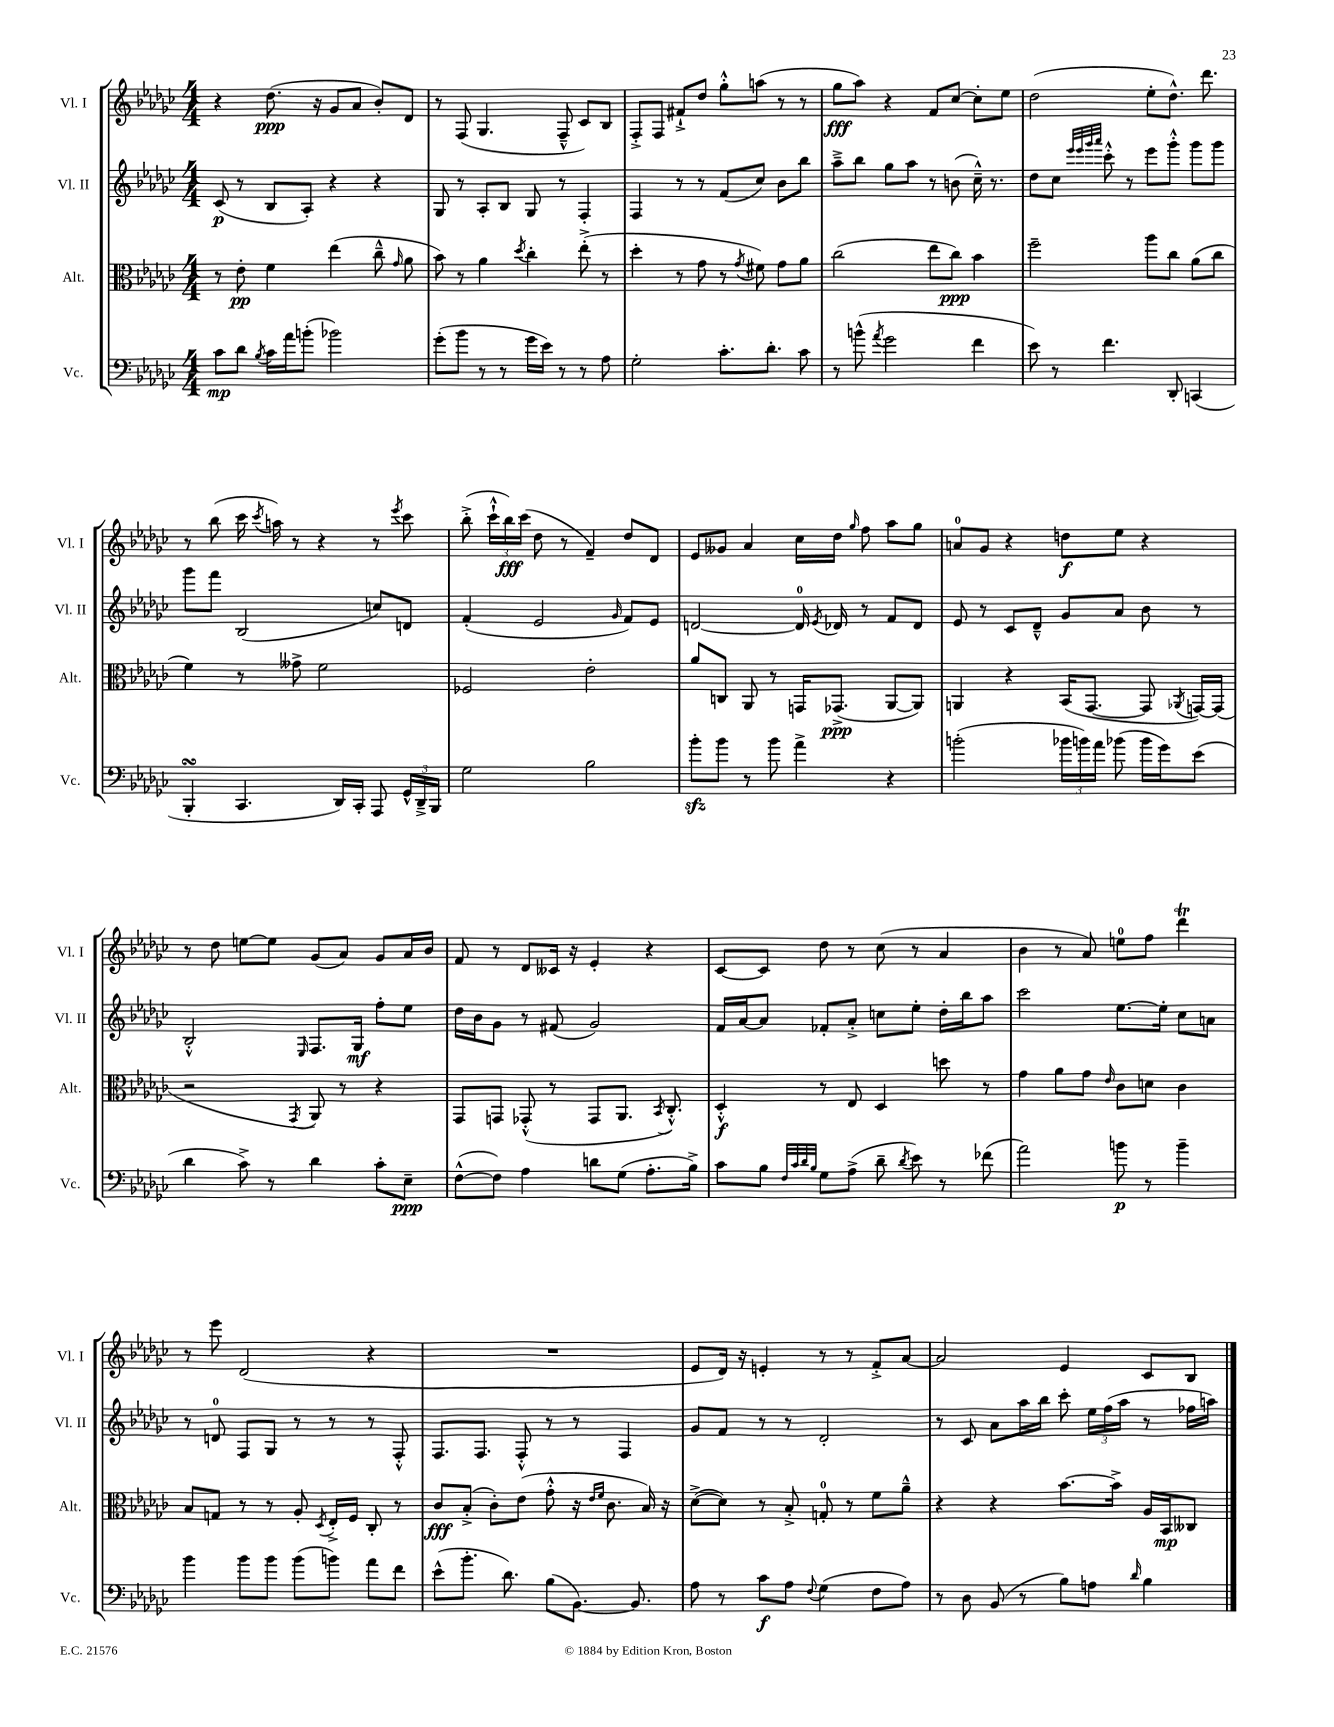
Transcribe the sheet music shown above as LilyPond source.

<<
\new StaffGroup <<
\new Staff = "s0" \with { instrumentName = "Vl. I" shortInstrumentName = "Vl. I" } {
    \clef treble \key ges \major \numericTimeSignature \time 4/4
    \autoBeamOff r4 des''8.\ppp( r16 ges'8[ aes'8] bes'8[-.) des'8] |
    r8 f8( ges4. f8---^ ces'8[) bes8] |
    f8[-.-> f8] fis'8[-!-> des''8] ges''8[-.-^ a''8]( r8 r8 |
    ges''8[\fff aes''8]) r4 f'8[ ces''8]~ ces''8[-. ees''8] |
    des''2( ees''8[-. des''8.]-^) des'''8. |
    r8 bes''8( ces'''16 \acciaccatura { ces'''8 } a''16) r8 r4 r8 \acciaccatura { ees'''8 } ces'''8 |
    bes''8-.->( \tuplet 3/2 { ces'''16[-!-^ bes''16\fff) ces'''16]( } des''8 r8 f'4--) des''8[ des'8] |
    ees'8[ geses'8] aes'4 ces''16[ des''16] \grace { ges''16 } f''8 aes''8[ ges''8] |
    a'8[-0 ges'8] r4 d''8[\f ees''8] r4 |
    r8 des''8 e''8[~ e''8] ges'8[( aes'8]) ges'8[ aes'16 bes'16] |
    f'8 r8 des'8[ ceses'16] r16 ees'4-. r4 |
    ces'8[~ ces'8] des''8 r8 ces''8( r8 aes'4 |
    bes'4 r8 aes'8) e''8[-0 f''8] des'''4\trill |
    r8 ees'''8 des'2( r4 |
    R1 |
    ees'8[ des'16]) r16 e'4-. r8 r8 f'8[-.-> aes'8]~ |
    aes'2 ees'4 ces'8[ bes8] \bar "|." |
}
\new Staff = "s1" \with { instrumentName = "Vl. II" shortInstrumentName = "Vl. II" } {
    \clef treble \key ges \major \numericTimeSignature \time 4/4
    \autoBeamOff ces'8\p( r8 bes8[ aes8]-.) r4 r4 |
    ges8 r8 aes8[-. bes8] ges8 r8 f4-. |
    f4 r8 r8 f'8[( ces''8]) bes'8[ bes''8] |
    aes''8[---> bes''8] ges''8[ aes''8] r8 b'8( ces''16---^) r8. |
    des''8[ ces''8] \grace { ees'''32[ ees'''32 ges'''32 aes'''32] } ces'''8-.-^ r8 ees'''8[ ges'''8]-.-^ ges'''8[ ges'''8] |
    ges'''8[ f'''8] bes2( c''8[) d'8] |
    f'4-.( ees'2 \grace { ges'16 } f'8[) ees'8] |
    d'2~ d'16-0 \acciaccatura { ees'8 } des'16 r8 f'8[ des'8] |
    ees'8 r8 ces'8[ des'8]---^ ges'8[ aes'8] bes'8 r8 |
    bes2-.-^ \grace { ees16 } f8.[ ges16]\mf f''8[-. ees''8] |
    des''16[ bes'16 ges'8] r8 fis'8( ges'2) |
    f'16[ aes'16~ aes'8] fes'8[-. aes'8]-.-> c''8[ ees''8]-. des''16[-. bes''16 aes''8] |
    ces'''2 ees''8.[~ ees''16]-. ces''8[ a'8] |
    r8 d'8-0 f8[ ges8] r8 r8 r8 f8-.-^ |
    f8.[ f8.] f8-.-^ r8 r8 f4 |
    ges'8[ f'8] r8 r8 des'2-. |
    r8 ces'8 aes'8[ aes''16 bes''16] ces'''8-. \tuplet 3/2 { ees''16[ f''16( aes''16] } r8 fes''16[ a''16]) \bar "|." |
}
\new Staff = "s2" \with { instrumentName = "Alt." shortInstrumentName = "Alt." } {
    \clef alto \key ges \major \numericTimeSignature \time 4/4
    \autoBeamOff r8 ees'8-.\pp f'4 ees''4( ces''8---^ \grace { ges'16 } aes'8 |
    bes'8) r8 aes'4 \acciaccatura { des''8 } ces''4-. ees''8-.->( r8 |
    des''4-. r8 ges'8 r8 \acciaccatura { ges'8 } fis'8) ges'8[ aes'8] |
    ces''2( ees''8[ ces''8]\ppp) bes'4 |
    f''2-- aes''8[ ces''8] aes'8[( ces''8] |
    f'4) r8 geses'8-> f'2 |
    fes2 ees'2-. |
    aes'8[ c8] aes,8 r8 g,16[ ges,8.]->\ppp( aes,8[~ aes,8]) |
    a,4 r4 bes,16[( ges,8.]~ ges,8 \acciaccatura { aes,8 } g,16[~) g,16]( |
    r2 \acciaccatura { ges,8 } aes,8) r8 r4 |
    ges,8[ g,8] ges,8-.-^( r8 ges,8[ aes,8.] \acciaccatura { bes,8 } ces8.-.-^) |
    des4-.-^\f r8 ees8 des4 d''8 r8 |
    ges'4 aes'8[ ges'8] \grace { ees'16 } ces'8[ d'8] ces'4 |
    bes8[ g8] r8 r8 aes8-. \acciaccatura { des8 } ees16[-.-> f16] ces8-. r8 |
    ces'8[\fff bes8]-.->( ces'8[-.) ees'8]( ges'8-.-^ r16 \grace { ees'16[ f'16] } ces'8. bes16) r16 |
    des'8[~->( des'8]) r8 bes8-.-> g8-0-. r8 f'8[ aes'8]---^ |
    r4 r4 bes'8.[~ bes'16]-> aes16[ bes,16\mp ceses8] \bar "|." |
}
\new Staff = "s3" \with { instrumentName = "Vc." shortInstrumentName = "Vc." } {
    \clef bass \key ges \major \numericTimeSignature \time 4/4
    \autoBeamOff ces'8[\mp des'8] \acciaccatura { bes8 } ces'16[ aes'16 b'8]-.( bes'2) |
    ges'8[-.( bes'8] r8 r8 ges'16[ ees'16]) r8 r8 aes8 |
    ges2-. ces'8.[-. des'8.]-. ces'8 |
    r8 b'8-^( \acciaccatura { aes'8 } ges'2 f'4 |
    ees'8) r8 f'4. des,8-. c,4( |
    bes,,4-.\turn ces,4. des,16[) ces,16]-. aes,,8 \tuplet 3/2 { ges,16[-^ des,16---> bes,,16] } |
    ges2 bes2 |
    bes'8[-.\sfz bes'8] r8 bes'8 aes'4-> r4 |
    b'2-.( \tuplet 3/2 { bes'16[ b'16) aes'16] } bes'8( bes'16[ ges'16) ees'8]( |
    des'4 ces'8->) r8 des'4 ces'8[-. ees8]--\ppp |
    f8[~-^( f8]) aes4 d'8[ ges8]( aes8.[-. bes16]->) |
    ces'8[ bes8] \grace { f32[ ces'32 des'32 bes32] } ges8[ aes8]->( des'8-- \acciaccatura { des'8 } ees'8) r8 fes'8( |
    aes'2) b'8\p r8 b'4-- |
    bes'4 bes'8[ bes'8] bes'8[( b'8]) aes'8[ f'8] |
    ees'8[-^( bes'8.]-. des'8.) bes8[( bes,8.]~) bes,8. |
    aes8 r8 ces'8[\f aes8] \appoggiatura { f8 } ges4( f8[ aes8]) |
    r8 des8 bes,8( r8 bes8[) a8] \grace { des'16 } bes4 \bar "|." |
}
>>
>>
\layout { \context { \Score \remove "Bar_number_engraver" } }
